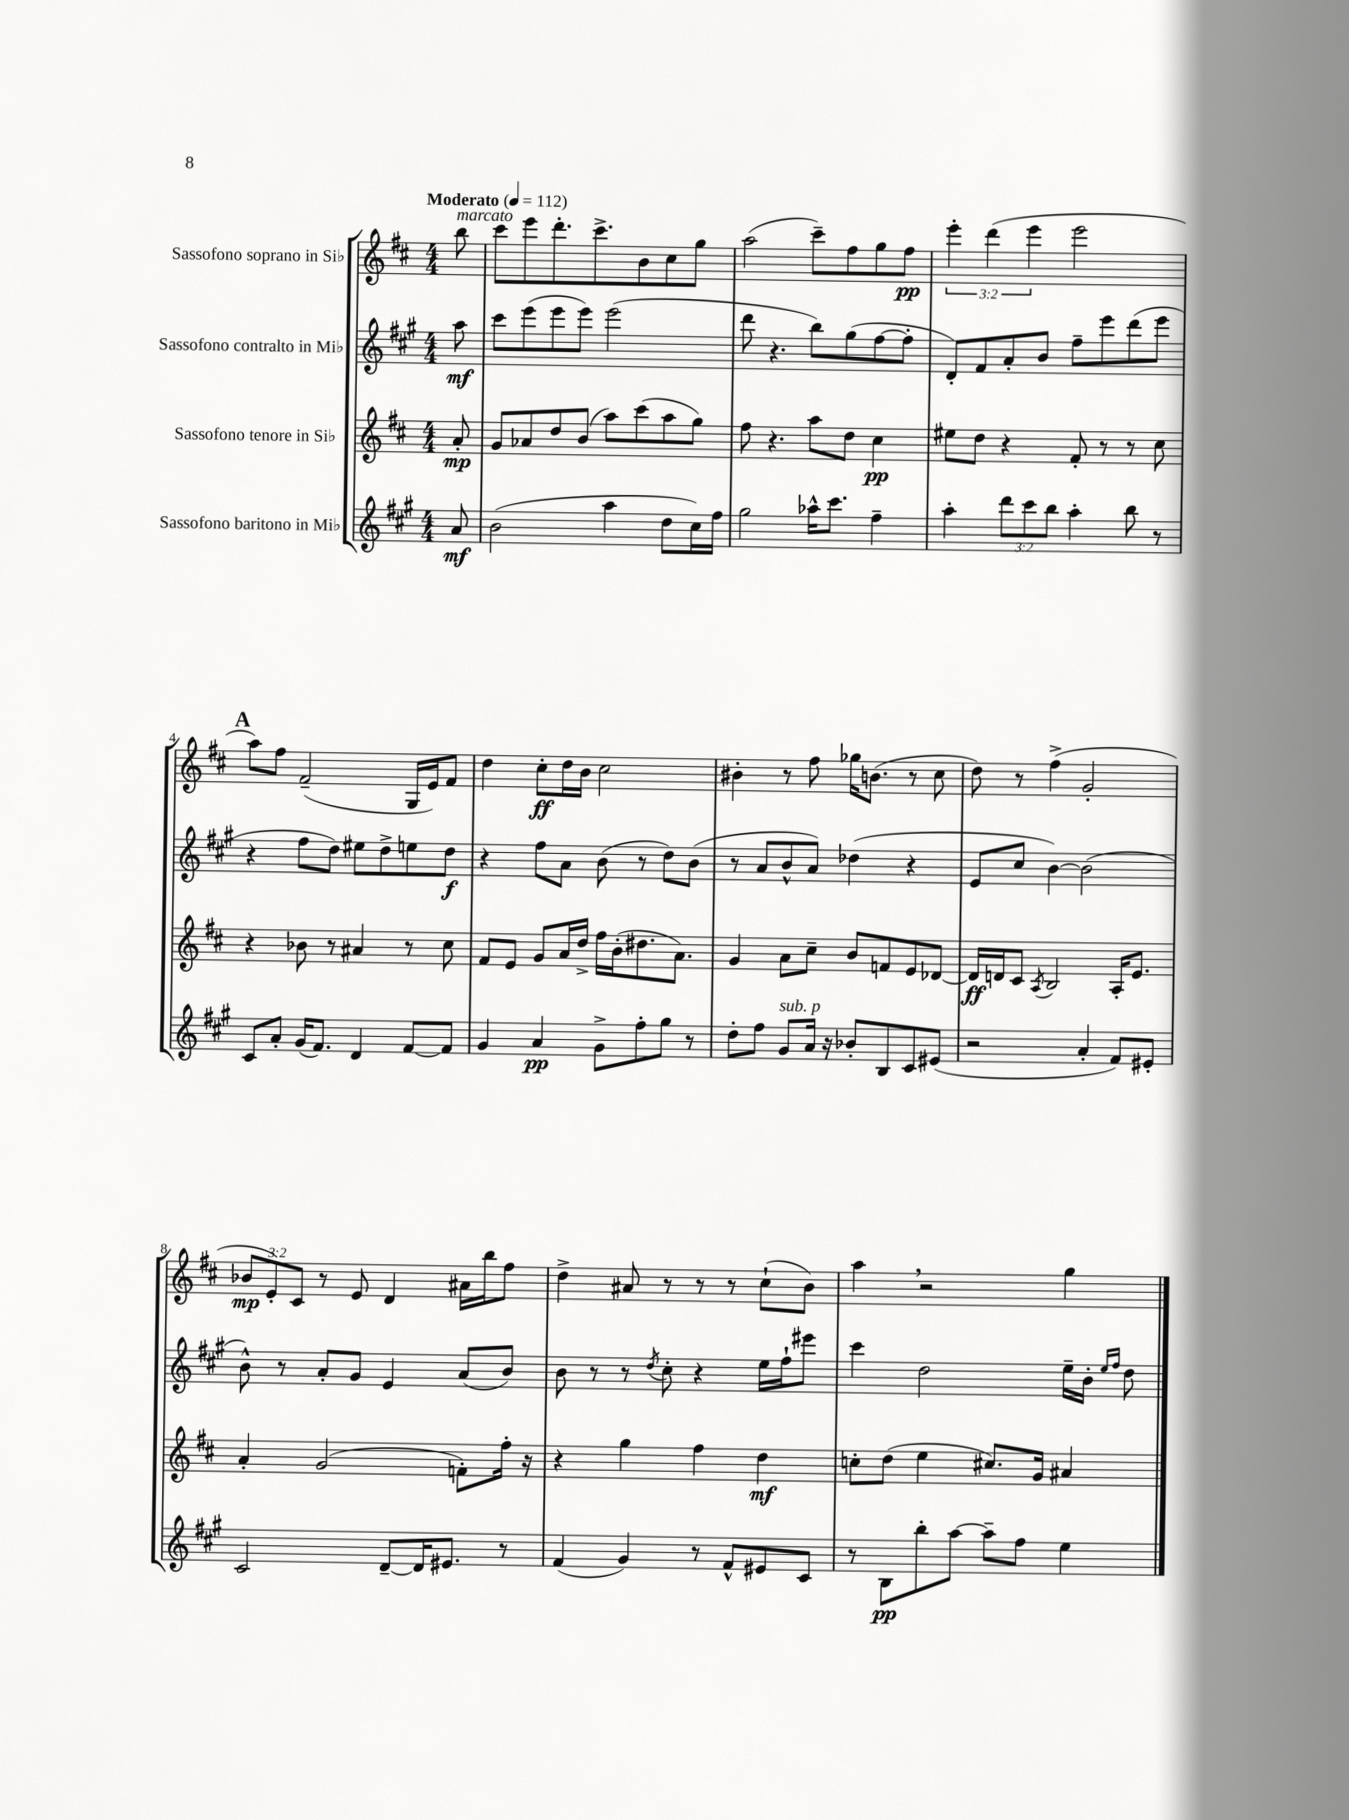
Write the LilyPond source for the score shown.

<<
\new StaffGroup <<
\new Staff = "s0" \with { instrumentName = "Sassofono soprano in Sib" } {
    \clef treble \key d \major \numericTimeSignature \time 4/4 \override Staff.TupletNumber.text = #tuplet-number::calc-fraction-text \partial 8 \tempo "Moderato" 4 = 112
    b''8^\markup { \italic "marcato" } |
    cis'''8 e'''8 d'''8.-. cis'''8.-> b'8 cis''8 g''8 |
    a''2( cis'''8--) fis''8 g''8 fis''8\pp |
    \tuplet 3/2 { e'''4-. d'''4( e'''4 } e'''2 |
    \mark \markup { \bold "A" } a''8) fis''8 fis'2--( g16 e'16) fis'8 |
    d''4 cis''8-.\ff d''16 b'16 cis''2 |
    bis'4-. r8 fis''8 ges''16 b'8.( r8 cis''8 |
    d''8) r8 fis''4->( g'2-. |
    \tuplet 3/2 { bes'8\mp e'8-.) cis'8 } r8 e'8 d'4 ais'16 b''16 fis''8 |
    d''4-> ais'8 r8 r8 r8 cis''8-!( b'8) |
    a''4 \breathe r2 g''4 \bar "|." |
}
\new Staff = "s1" \with { instrumentName = "Sassofono contralto in Mib" } {
    \clef treble \key a \major \numericTimeSignature \time 4/4 \partial 8
    a''8\mf |
    cis'''8 e'''8( e'''8 e'''8) e'''2( |
    d'''8 r4. b''8) gis''8( fis''8~ fis''8-. |
    d'8-.) fis'8 a'8-. b'8 fis''8-- e'''8 d'''8( e'''8 |
    \mark \markup { \bold "A" } r4 fis''8 d''8) eis''8 d''8-> e''8 d''8\f |
    r4 fis''8 a'8 b'8( r8 d''8) b'8( |
    r8 a'8 b'8-^ a'8) des''4( r4 |
    e'8 cis''8 b'4~) b'2( |
    b'8-^) r8 a'8-. gis'8 e'4 a'8( b'8) |
    b'8 r8 r8 \acciaccatura { d''8 } cis''8-. r4 e''16 fis''16-! eis'''8 |
    cis'''4 d''2 e''16-- b'16-. \grace { e''16 fis''16 } d''8 \bar "|." |
}
\new Staff = "s2" \with { instrumentName = "Sassofono tenore in Sib" } {
    \clef treble \key d \major \numericTimeSignature \time 4/4 \partial 8
    a'8-.\mp |
    g'8 aes'8 d''8 b'8( a''8) cis'''8( a''8 g''8) |
    fis''8 r4. a''8 d''8 cis''4\pp |
    eis''8 d''8 r4 fis'8-. r8 r8 cis''8 |
    \mark \markup { \bold "A" } r4 bes'8 r8 ais'4 r8 cis''8 |
    fis'8 e'8 g'8 a'16 d''16-> fis''16 b'16-.( dis''8. a'8.) |
    g'4 a'8 cis''8-- b'8 f'8 e'8 des'8~ |
    des'16\ff d'16 cis'8 \acciaccatura { a8 } b2 a16-. e'8. |
    a'4-. g'2( f'8-.) fis''16-. r16 |
    r4 g''4 fis''4 d''4\mf |
    c''8-. d''8( e''4 cis''8.) g'16 ais'4 \bar "|." |
}
\new Staff = "s3" \with { instrumentName = "Sassofono baritono in Mib" } {
    \clef treble \key a \major \numericTimeSignature \time 4/4 \override Staff.TupletNumber.text = #tuplet-number::calc-fraction-text \partial 8
    a'8\mf |
    b'2( a''4 d''8 cis''16) fis''16 |
    gis''2 aes''16-^ cis'''8. fis''4-- |
    a''4-. \tuplet 3/2 { d'''8 cis'''8 b''8 } a''4-. b''8 r8 |
    \mark \markup { \bold "A" } cis'8 a'8-. gis'16( fis'8.) d'4 fis'8~ fis'8 |
    gis'4 a'4\pp gis'8-> fis''8-. gis''8 r8 |
    d''8-. fis''8 gis'8^\markup { \italic "sub. p" } a'16 r16 bes'8-. b8 cis'8 eis'8( |
    r2 a'4-. fis'8) eis'8-. |
    cis'2 d'8~-- d'16 eis'8. r8 |
    fis'4( gis'4) r8 fis'8-^ eis'8 cis'8 |
    r8 b8\pp b''8-. a''8~ a''8-- fis''8 e''4 \bar "|." |
}
>>
>>
